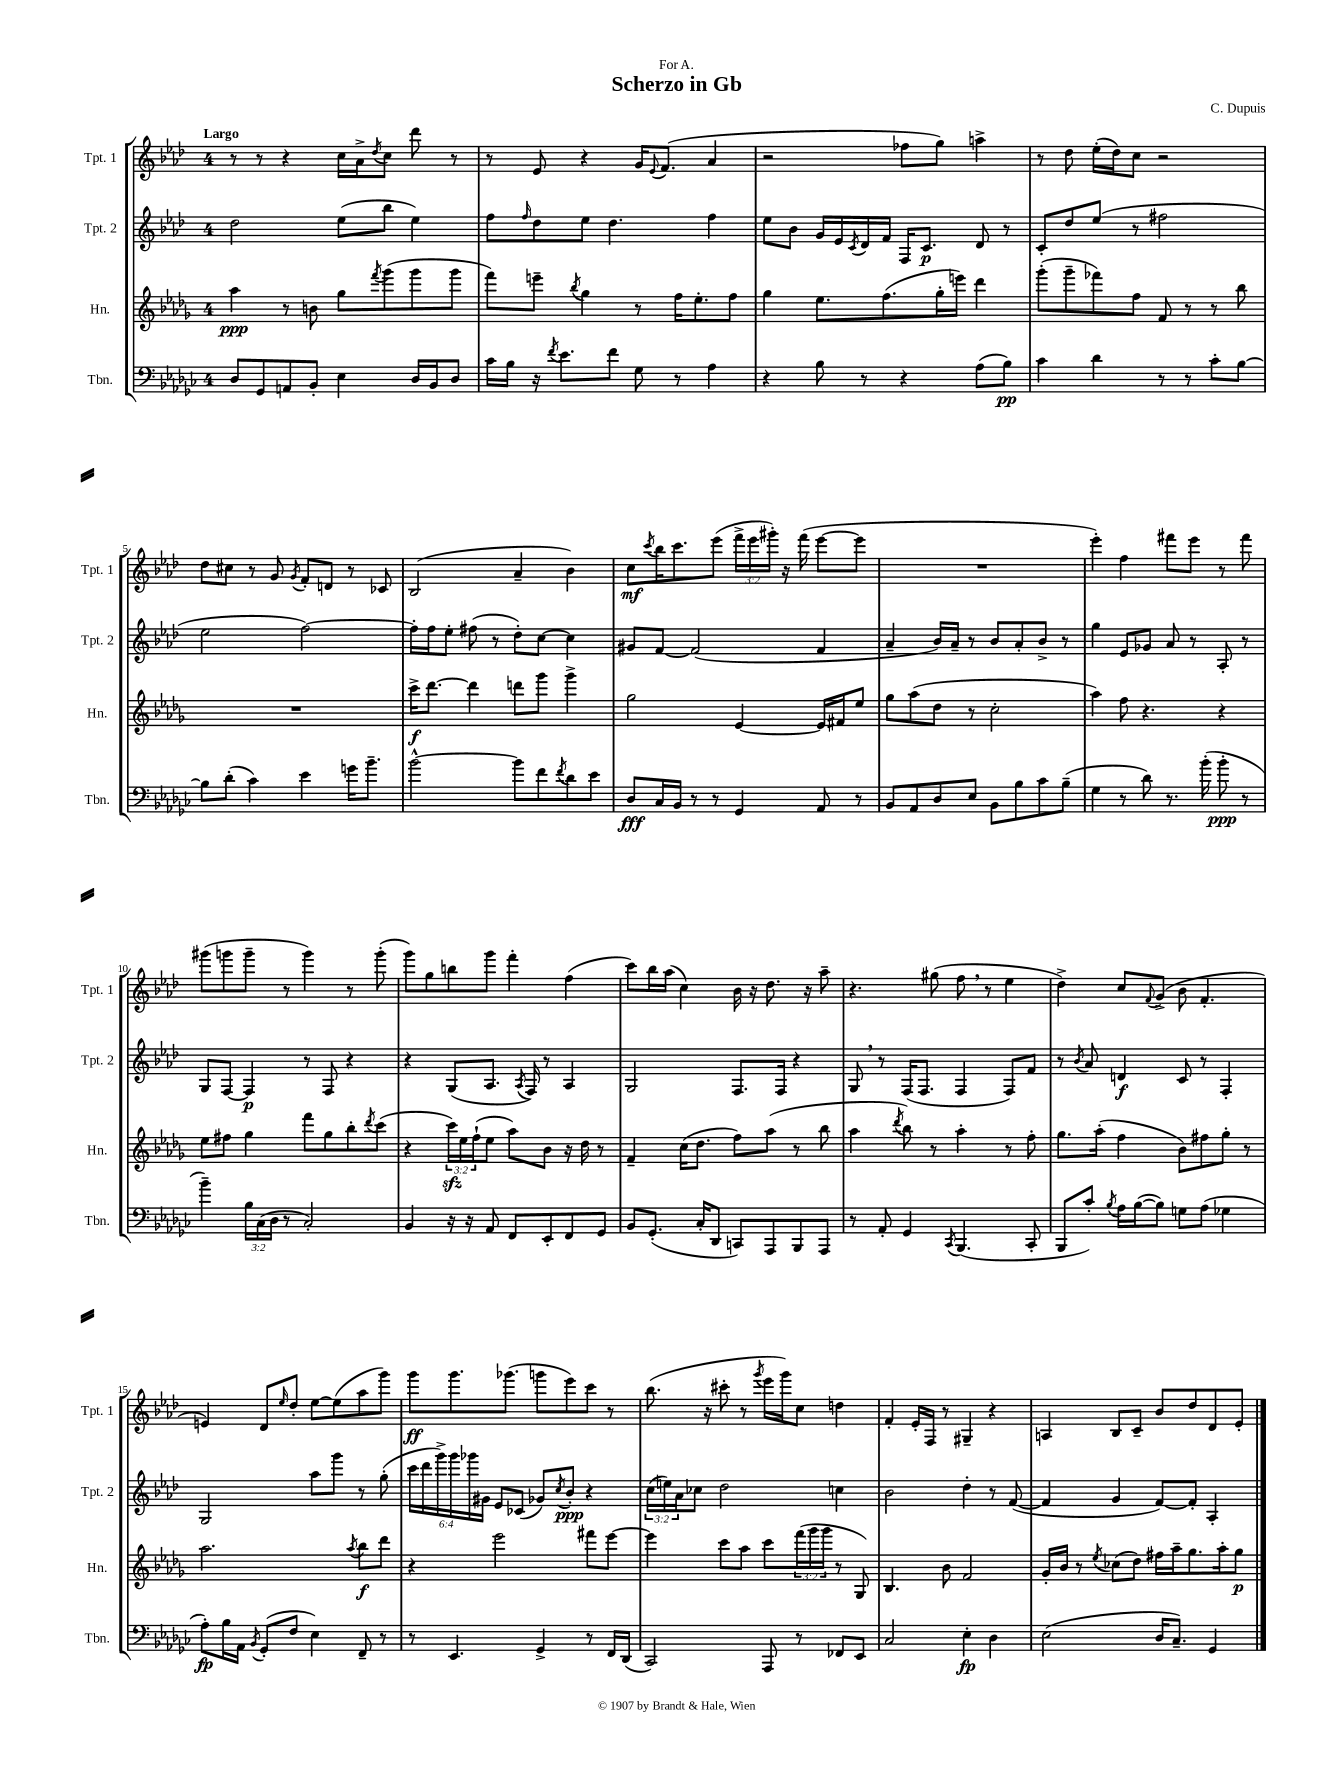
\header { title = "Scherzo in Gb" composer = "C. Dupuis" dedication = "For A." }
<<
\new StaffGroup <<
\new Staff = "s0" \with { instrumentName = "Tpt. 1" shortInstrumentName = "Tpt. 1" } {
    \clef treble \key aes \major \once \override Staff.TimeSignature.style = #'single-digit \time 4/4 \override Staff.TupletNumber.text = #tuplet-number::calc-fraction-text \tempo "Largo"
    r8 r8 r4 c''16 aes'16-> \acciaccatura { des''8 } c''8 des'''8 r8 |
    r8 ees'8 r4 g'16 \appoggiatura { ees'8 } f'8.( aes'4 |
    r2 fes''8 g''8) a''4-> |
    r8 des''8 ees''16-.( des''16) c''8 r2 |
    des''8 cis''8 r8 g'8 \acciaccatura { g'8 } f'8-. d'8 r8 ces'8 |
    bes2( aes'4-- bes'4) |
    c''8\mf \acciaccatura { c'''8 } bes''16 c'''8. ees'''8( \tuplet 3/2 { f'''16-> ees'''16 gis'''16-.) } r16 f'''16( ees'''8~ ees'''8 |
    R1 |
    ees'''4-.) f''4 fis'''8 ees'''8 r8 fis'''8 |
    gis'''8( g'''8 g'''8-- r8 g'''4) r8 g'''8-.( |
    g'''8) g''8 b''8 g'''8 f'''4-. f''4( |
    c'''8) bes''16 aes''16( c''4) bes'16 r16 des''8. r16 aes''8-- |
    r4. gis''8( f''8 \breathe r8 ees''4 |
    des''4->) c''8 \appoggiatura { f'8 } g'8->( bes'8 f'4.-. |
    e'4) des'8 \grace { ees''16 } des''8-. ees''8~ ees''8( aes''8 g'''8) |
    g'''8\ff g'''8. ges'''8.( g'''8 ees'''8) c'''8 r8 |
    bes''8.( r16 cis'''8-. r8 \acciaccatura { g'''8 } ees'''16 g'''16) c''8 d''4 |
    f'4-. ees'16-. f16 r8 gis4-- r4 |
    a4 bes8 c'8-- bes'8 des''8 des'8 ees'8-. \bar "|." |
}
\new Staff = "s1" \with { instrumentName = "Tpt. 2" shortInstrumentName = "Tpt. 2" } {
    \clef treble \key aes \major \once \override Staff.TimeSignature.style = #'single-digit \time 4/4 \override Staff.TupletNumber.text = #tuplet-number::calc-fraction-text
    des''2 ees''8( bes''8 ees''4) |
    f''8 \grace { f''16 } des''8 ees''8 des''4. f''4 |
    ees''8 bes'8 g'16 ees'16 \acciaccatura { c'8 } des'16 f'16 f16 c'8.\p des'8 r8 |
    c'8-. des''8 ees''8( r8 fis''2 |
    ees''2 f''2~) |
    f''16-. f''16 ees''8-. fis''8( r8 des''8-.) c''8~ c''4 |
    gis'8 f'8~ f'2( f'4 |
    aes'4-- bes'16) aes'16-- r8 bes'8 aes'8-. bes'8-> r8 |
    g''4 ees'8 ges'8 aes'8 r8 aes8-. r8 |
    g8 f8~ f4\p r8 f8 r4 |
    r4 g8( aes8. \acciaccatura { aes8 } f16) r8 aes4 |
    g2 f8. f16 r4 |
    g8 \breathe r8 f16( f8. f4 f8) f'8 |
    r8 \acciaccatura { bes'8 } aes'8 d'4\f c'8 r8 f4-. |
    g2 aes''8 g'''8 r8 g''8-.( |
    \tuplet 6/4 { c'''16 des'''16 g'''16->) g'''16 ges'''16 gis'16 } ees'8 ces'8( ges'8) \acciaccatura { c''8 } bes'8-.\ppp r4 |
    \tuplet 3/2 { c''16( e''16) aes'16 } ces''8 des''2 c''4 |
    bes'2 des''4-. r8 f'8~( |
    f'4 g'4 f'8~) f'8-. aes4-. \bar "|." |
}
\new Staff = "s2" \with { instrumentName = "Hn." shortInstrumentName = "Hn." } {
    \clef treble \key des \major \once \override Staff.TimeSignature.style = #'single-digit \time 4/4 \override Staff.TupletNumber.text = #tuplet-number::calc-fraction-text
    aes''4\ppp r8 b'8 ges''8 \acciaccatura { f'''8 } ges'''8( ges'''8 ges'''8 |
    f'''8) e'''8-- \acciaccatura { bes''8 } ges''4 r8 f''16 ees''8.-. f''8 |
    ges''4 ees''8. f''8.( ges''16-. e'''16) des'''4 |
    ges'''8-.( ges'''8-- fes'''8) f''8 f'8 r8 r8 bes''8 |
    R1 |
    c'''16->\f des'''8.~ des'''4 d'''8 ges'''8 ges'''4-> |
    ges''2 ees'4~ ees'16 fis'16 ees''8 |
    ges''8 aes''8( des''8 r8 c''2-. |
    aes''4) f''8 r4. r4 |
    ees''8 fis''8 ges''4 f'''8 ges''8 bes''8-. \acciaccatura { des'''8 } c'''8( |
    r4 \tuplet 3/2 { c'''16\sfz) ees''16 f''16-!( } ees''8 aes''8) bes'8 r16 des''16 r8 |
    f'4-- c''16( des''8. f''8) aes''8( r8 bes''8 |
    aes''4 \acciaccatura { des'''8 } bes''8) r8 aes''4-. r8 f''8-. |
    ges''8. aes''16-.( f''4 bes'8) fis''8 ges''8-. r8 |
    aes''2. \acciaccatura { aes''8 } bes''8\f des'''8 |
    r4 ees'''2 fis'''8 ees'''8~ |
    ees'''4 c'''8 aes''8 c'''8 \tuplet 3/2 { f'''16( ges'''16 ges'''16 } r8 ges8) |
    bes4. bes'8 f'2 |
    ges'16-. bes'16 r8 \acciaccatura { ees''8 } ces''8( des''8) fis''16 aes''16-- ges''8. aes''16-. ges''8\p \bar "|." |
}
\new Staff = "s3" \with { instrumentName = "Tbn." shortInstrumentName = "Tbn." } {
    \clef bass \key ges \major \once \override Staff.TimeSignature.style = #'single-digit \time 4/4 \override Staff.TupletNumber.text = #tuplet-number::calc-fraction-text
    des8 ges,8 a,8 bes,8-. ees4 des16 bes,16 des8 |
    ces'16 bes16 r16 \acciaccatura { f'8 } ees'8. f'8 ges8 r8 aes4 |
    r4 bes8 r8 r4 aes8( bes8\pp) |
    ces'4 des'4 r8 r8 ces'8-. bes8~ |
    bes8 des'8-.( ces'4) ees'4 g'16 bes'8.-- |
    bes'2~-^ bes'8 f'8 \acciaccatura { f'8 } des'8 ees'8 |
    des8\fff ces16 bes,16 r8 r8 ges,4 aes,8 r8 |
    bes,8 aes,8 des8 ees8 bes,8 bes8 ces'8 bes8--( |
    ges4 r8 des'8) r8. bes'16-.( bes'8-.\ppp r8 |
    bes'4--) \tuplet 3/2 { bes16 ces16( des16 } r8 ces2-.) |
    bes,4 r16 r16 aes,8 f,8 ees,8-. f,8 ges,8 |
    bes,8 ges,8.-.( ces16-. des,8 c,8) aes,,8 bes,,8 aes,,8 |
    r8 aes,8-. ges,4 \acciaccatura { ces,8 } bes,,4.( ces,8-. |
    bes,,8 ces'8-.) \acciaccatura { bes8 } aes16 bes16~( bes8) g8 aes8( ges4 |
    aes8-.\fp) bes16 aes,16 \acciaccatura { bes,8 } ges,8-.( f8 ees4) f,8-- r8 |
    r8 ees,4. ges,4-> r8 f,16 des,16( |
    ces,2) aes,,8 r8 fes,8 ees,8 |
    ces2 ees4-.\fp des4 |
    ees2( des16 ces8.--) ges,4 \bar "|." |
}
>>
>>
